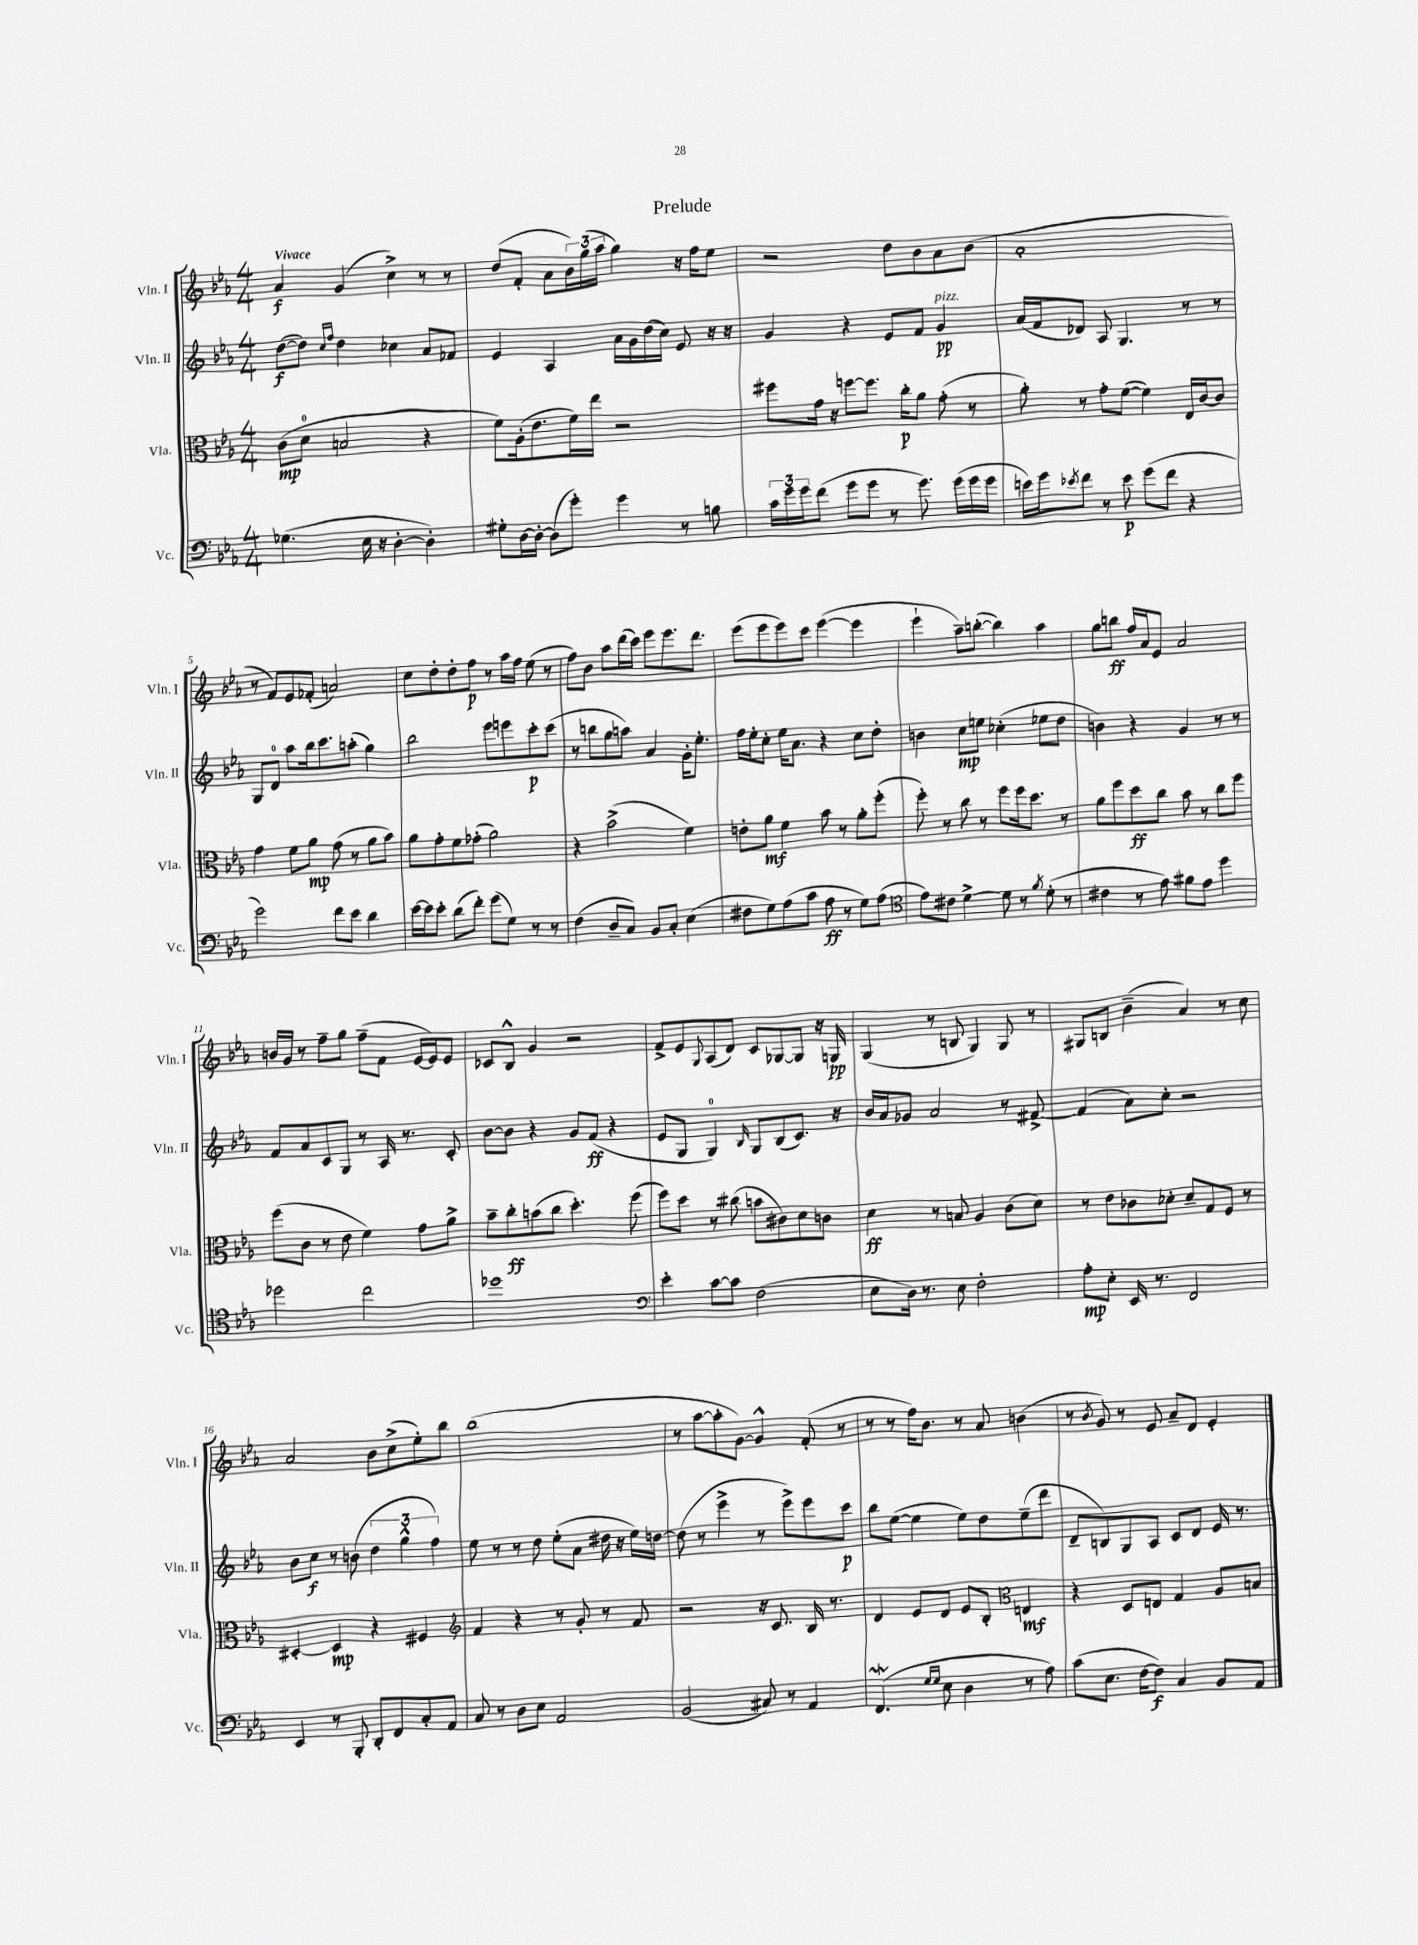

**kern	**kern	**kern	**kern
*staff4	*staff3	*staff2	*staff1
*clefF4	*clefC3	*clefG2	*clefG2
*k[b-e-a-]	*k[b-e-a-]	*k[b-e-a-]	*k[b-e-a-]
*M4/4	*M4/4	*M4/4	*M4/4
(4.G-\	(8c\L	([8dd\L	4a-/
.	8d\J	8dd\]J)	.
.	.	16qqcc/LL	.
.	.	16qqff/JJ	.
.	2B/	4dd\	(4g/
16E-\	.	.	.
16r	.	.	.
[4D'\	.	4cc-\	4cc^\)
4D'\])	4r	8a-/L	8r
.	.	8f-/J	8r
=	=	=	=
8G#'\L	8f\L)	4e-/	(8dd/L
[16D\L	(16A-'\k	.	8f'/J
16D'\_JJ	8.e-\	.	.
(8D\]L	.	4A-/	8a-\L
8g'\J)	16f\L)	.	24b-\L)
.	.	.	(24gg\
.	16ee-\JJ	.	.
.	.	.	24aa-\JJ
4g\	2r	16a-\LL	4gg\)
.	.	16g\	.
.	.	(16dd\	.
.	.	16cc\JJ)	.
8r	.	8e-/	16r
.	.	.	16ff\LK
8B\	.	16r	8ee-\J
.	.	16r	.
=	=	=	=
24c\LL	8ff#\L	4g/	2r
24g\	.	.	.
24g\J	.	.	.
(8f\J	16g\Jk	.	.
.	16r	.	.
8g\L	[8ff\L	4r	.
8g\J	8.ff\]J	.	.
8r	.	8e-/L	8dd\L
.	16cc'\LK	.	.
8.g\)	8a-\J	8f/J	8b-\
.	(8g'\	4g/	8a-\
(16g\LL	.	.	.
16g\	8r	.	(8b-\J
16g\JJ	.	.	.
=	=	=	=
16e\LL)	8a-'\)	(16a-/LL	1a-'
16g\J	.	16f/J	.
8qe-/	.	.	.
8f\J	8r	8d-/J)	.
8r	8g'\L	8A-/	.
8e-\	([8f\J	4.G/	.
(8g\L	4f\])	.	.
8f\J	.	.	.
4r	16E-/LL	8r	.
.	[16c/J	.	.
.	8c/]J	8r	.
=	=	=	=
2g\)	4g\	8G/L	8r
.	.	8d/J	8f/L)
.	8f\L	8aa-\L	8e-/
.	8a-\J	16bb-\k	(8f-'/J
.	.	8.ccc\	.
8f\L	(8g\	.	2a/)
8e-\J	8r	(8aa'\J	.
4d\	8a-\L	4gg\)	.
.	8b-\J)	.	.
=	=	=	=
[16e-\LL	8a-\L	2bb-\	8cc\L
16e-\]J	.	.	.
8e-'\J	8g'\	.	8dd'\
(8d\L	8f\	.	8dd'\
8f'\J)	(8g-'\J	.	8ff\J
(8g\L	2a-\)	8eee-\L	8r
8G\J)	.	8eee\	16aa-\LL
.	.	.	16ff\JJ
8r	.	8ccc'\	(8ee-\
8r	.	(8ccc\J	8r
=	=	=	=
(4F\	4r	8r	8ff\L)
.	.	8bb\L	8b-\J
8D~/L	(2b-^\	8gg\	8aa-\L
8C/J)	.	8aa\J)	(16ddd\L
.	.	.	16ccc\JJ)
8BB-/L	.	4a-/	8eee-\L
8C'/J	.	.	8.eee-\
(4E-\	4f\)	16g'\LK	.
.	.	8.ee-'\J	8.ddd\J
=	=	=	=
8F#\L	8e'\L	16ff\LL	(8eee-\L
.	.	16ee-'\J	.
8G\)	8a-\J	8cc'\J	8eee-\
(8A-\	4f\	16ee-\LK	8eee-\)
.	.	8.a-\J	.
8c\J	.	.	8ccc\J
8A-\	8b-\	4r	([4eee-\
8r	8r	.	.
8G\L)	8a-'\L	8cc\L	4eee-\]
(8A-\J	(8ff'\J	8dd'\J	.
=	=	=	=
*clefC4	*	*	*
8e-\L)	8ff'\)	4b\	4eee-`\
8c#\J	8r	.	.
[4d^\	8cc\	8cc\L	8aa-~\L)
.	8r	8ee\J	([8bb'\J
8d\]	8ff\L	(4cc-'\	4bb\])
8r	16ff\k	.	.
.	8.dd\J	.	.
8qf/	.	.	.
(8d'\	.	8ee-\L	4aa-\
8r	8r	8dd\J	.
=	=	=	=
4c#\	8a-\L	4b\)	8gg\L
.	8ff\	.	8bb\J
8r	8dd\	4r	16ff/LL
.	.	.	16a-/J
8e-\)	8cc\J	.	8e-/J
8f#\L	8b-\	4g/	2a-/
8e-\J	8r	.	.
4dd\	8cc\L	8r	.
.	8ff\J	8r	.
=	=	=	=
2dd-\	(8ff\L	8f/L	16b/LL
.	.	.	16g/JJ
.	8c\J	8a-/	8r
.	8r	8c/	8ff~\L
.	8e-\	8G/J	8gg\J
2cc\	4f\)	8r	(8ff~\L
.	.	16A-/	8f\J
.	.	8.r	.
.	8g\L	.	[16e-/LL
.	.	.	16e-/]J)
.	8a-^\J	8c'/	8e-/J
=	=	=	=
1dd-	8b-~\L	[8b-\L	8c-/L
.	8cc'\	8b-\]J	8B-^^/J
.	(8b\	4r	4g/
.	8cc\J	.	.
.	4.dd'\)	8g/L	2r
.	.	(8f/J	.
.	.	4r	.
.	(8ff\	.	.
=	=	=	=
*clefF4	*	*	*
4e-'\	8ff\L)	8e-/L	8f^/L
.	8dd\J	8G/J	8e-/
.	.	.	8qqG/
[8c\L	8r	4G/)	(8A-/
8c\]J	(8cc#\	.	8d/J)
.	.	16qqB-/	.
(2F\	8b\L	8G/L	8c/L
.	8c#\)	(8B-/	[8G-/
.	8d\	8.c/J)	8G-/]J
.	8c\J	.	16r
.	.	16r	16G/
=	=	=	=
8E-\L	4d\	16b-/LL	(4G/
.	.	16a-/J	.
16D\Jk)	.	8g-/J	.
8.r	.	.	.
.	8r	2a-/	8r
8E-\	8B/	.	8B/
2F'\	4A-/	.	4G/)
.	(8c\L	8r	8G/
.	8d\J)	[8f#^/	8r
=	=	=	=
8A-'\L	8r	(4f#/]	8G#/L
8E-'\J	8e-\L	.	8B/J
16EE-/	8c-\	8a-\L)	(4b-~\
8.r	.	.	.
.	8d-'\J	8cc'\J	.
2FF/	8d-~/L	2r	4a-/)
.	8G/	.	.
.	8F/J	.	8r
.	8r	.	8cc\
=	=	=	=
4EE-/	[4D#'/	8b-\L	2a-/
.	.	8cc\J	.
8r	4D#/]	8r	.
8BBB-'/	.	(8b\	.
8DD'/L	4r	6dd\	8b-\L
8FF/	.	.	(8cc^\
.	.	6gg^^\	.
8C'/	4F#/	.	8ee-'\)
.	.	6ff\)	.
8AA-/J	.	.	8bb-\J
=	=	=	=
*	*clefG2	*	*
8C/	4f/	8ee-\	(1bb-
8r	.	8r	.
8D\L	4r	8r	.
8E-\J	.	8dd\	.
2AA-/	8r	(8ee-'\L	.
.	8g'/	8a-\J	.
.	8r	16dd#\	.
.	.	16r	.
.	8f/	16ee-\LL)	.
.	.	[16dd\JJ	.
=	=	=	=
(2BB-/	2r	(8dd\]	8r
.	.	8r	[8aa-\L
.	.	4eee-^\	8aa-'\]
.	.	.	[8g\J)
8C#/)	16r	8r	4g^^/]
.	8.c/	.	.
8r	.	8eee-^\L)	.
4AA-/	16B-/	8eee-\	(8f'/
.	8.r	.	.
.	.	8ccc\J	8r
=	=	=	=
(4.FF/	4d/	8bb-\L	8r
.	.	([8ee-\J	8r
.	8e-/L	4ee-\]	16ff\LK)
.	.	.	8.b-\J
16qqG/LL	.	.	.
16qqG/JJ	.	.	.
8E-\	8d/J	.	.
4D\	8e-/L	8ee-\L)	8r
.	8B-'/J	8dd\	8a-/
*	*clefC3	*	*
8r	4E/	(8ee-~\	(4b\
8A-\)	.	8ddd\J	.
=	=	=	=
(8c\L	4r	8d~/L	8r
.	.	.	8qb-/
8.E-\J	.	8B/)	8g/)
.	8D/L	8G/	8r
[16F\LK	.	.	.
8F\]J)	8E/J	8A-/J	8e-/
4C/	4G/	8c/L	8a-~/L
.	.	8d/J	8d/J
8BB-/L	8A-/L	16e-/	4e-'/
.	.	8.r	.
8AA-/J	8B/J	.	.
==	==	==	==
*-	*-	*-	*-
